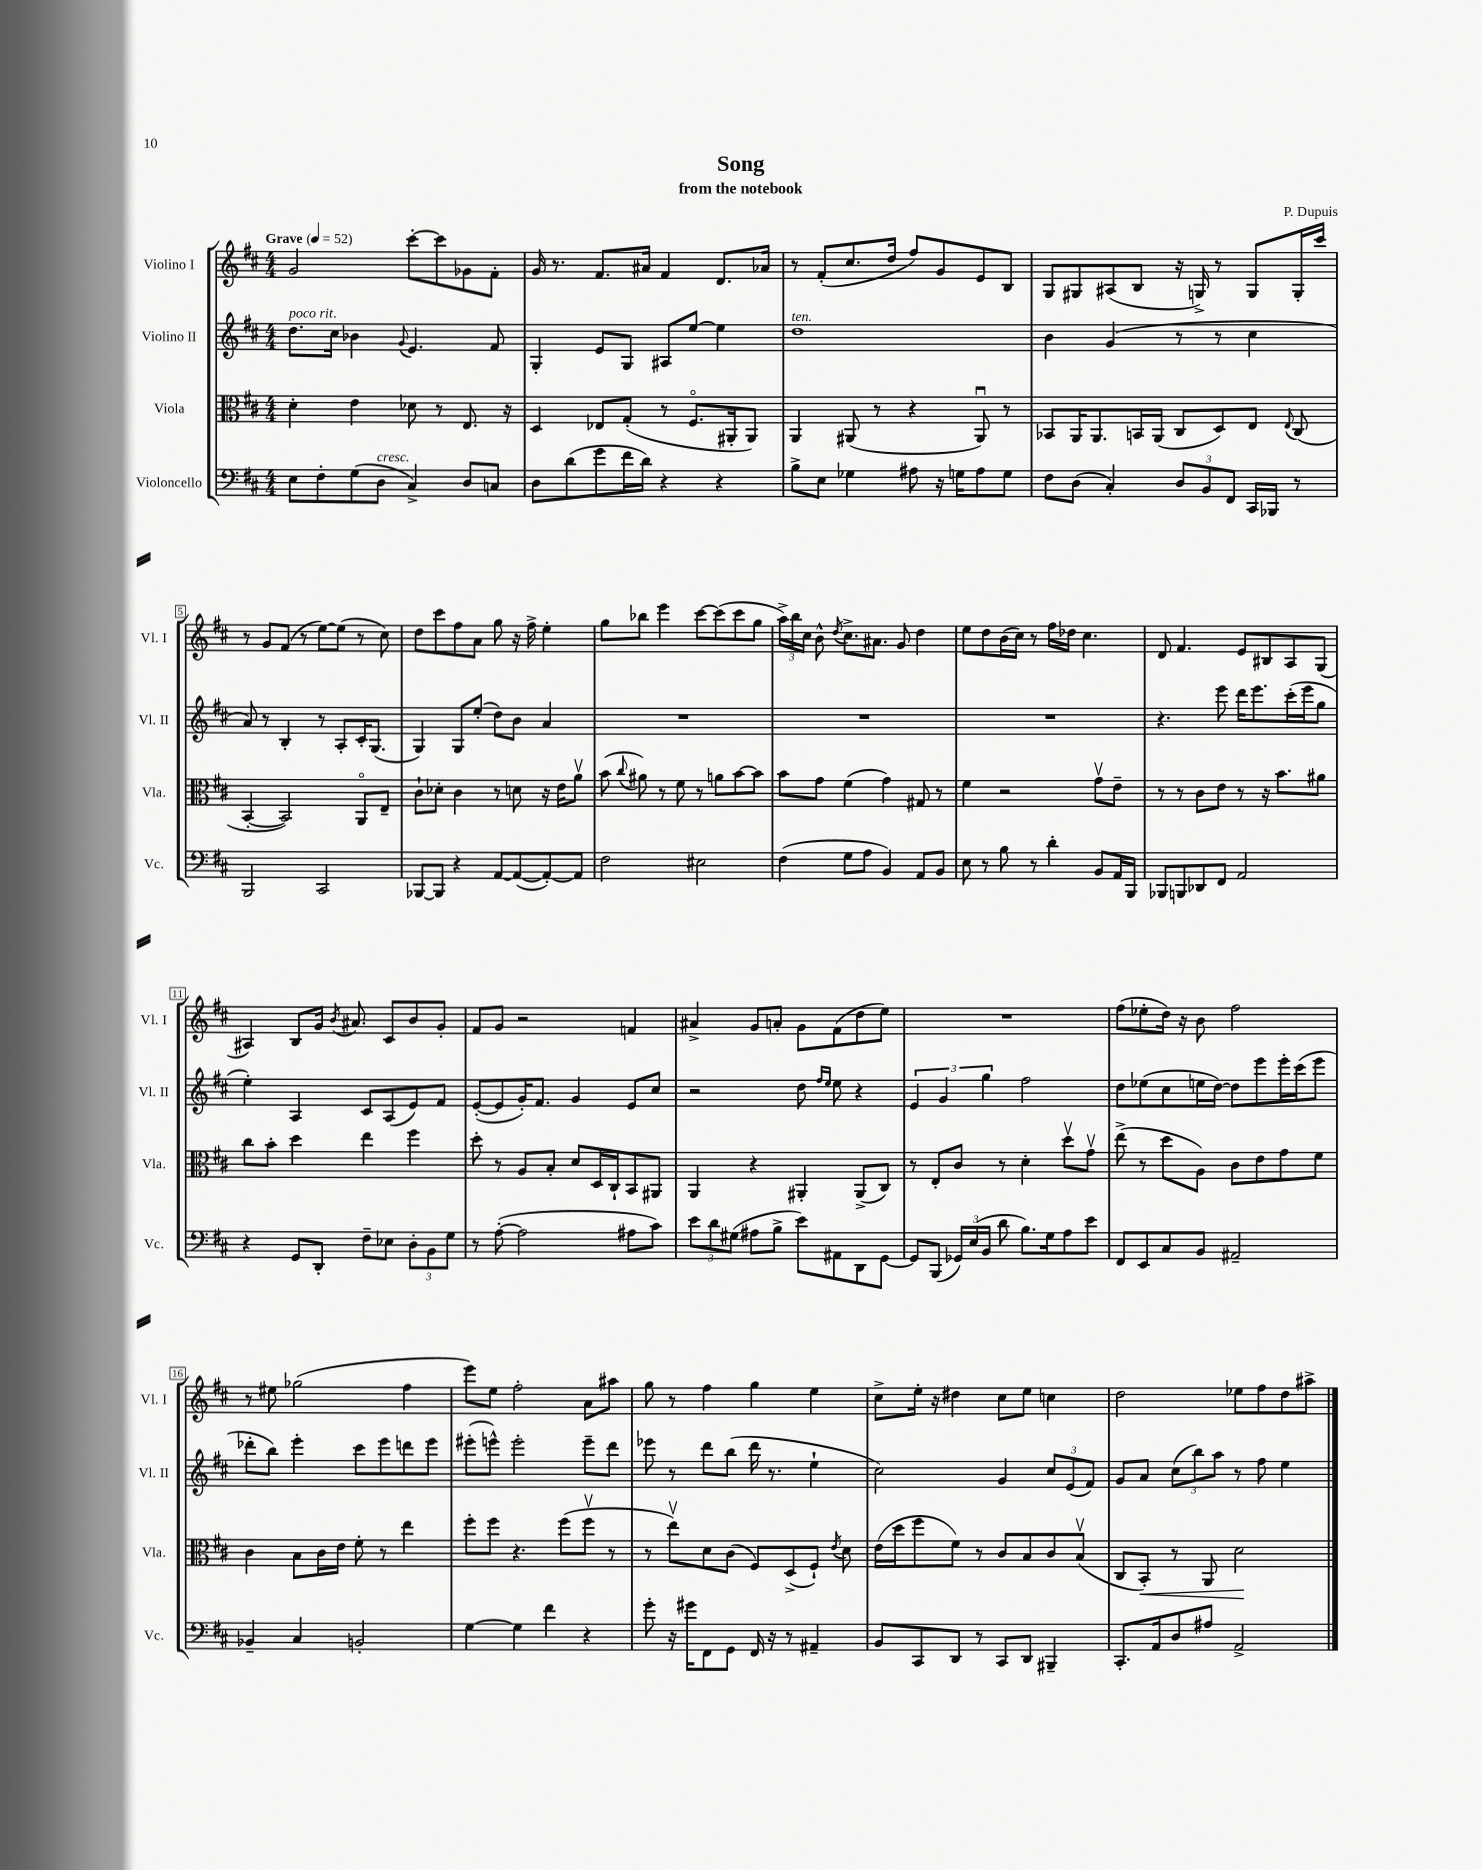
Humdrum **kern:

**kern	**kern	**kern	**kern
*staff4	*staff3	*staff2	*staff1
*clefF4	*clefC3	*clefG2	*clefG2
*k[f#c#]	*k[f#c#]	*k[f#c#]	*k[f#c#]
*M4/4	*M4/4	*M4/4	*M4/4
*MM52	*MM52	*MM52	*MM52
8E	4d'	8.dd	2g
8F#'	.	.	.
.	.	16cc#	.
(8G	4e	4b-	.
8D	.	.	.
.	.	8qqg	.
4C#^)	8d-	4.e	[8ccc#'
.	8r	.	8ccc#]
8D	8.E	.	8g-
8C	.	8f#	8f#'
.	16r	.	.
=	=	=	=
8D	4D	4G'	16g
.	.	.	8.r
(8d	.	.	.
8g	8E-	8e	8.f#
16f#	(8G'	8G	.
16d)	.	.	16a#
4r	8r	8A#	4f#
.	8.F#o	[8ee	.
4r	.	4ee]	8.d
.	16AA#'	.	.
.	8AA#)	.	.
.	.	.	16a-
=	=	=	=
8B^	4AA	1dd	8r
8E	.	.	(8f#'
4G-	(8AA#	.	8.cc#
.	8r	.	.
.	.	.	16dd
8A#	4r	.	8ff#)
16r	.	.	8g
16G	.	.	.
8A#	8AA#u)	.	8e
8G	8r	.	8B
=	=	=	=
8F#	8BB-	4b	8G
(8D	16AA	.	8G#
.	8.AA	.	.
4C#')	.	(4g	(8A#
.	16BB	.	8B
.	(16AA	.	.
12D	8C#	8r	16r
.	.	.	16G^)
12BB	.	.	.
.	8D)	8r	8r
12FF#	.	.	.
16CC#	8E	4cc#	8G
16BBB-	.	.	.
.	8qqE	.	.
8r	(8C#	.	16G'
.	.	.	16ccc#
=	=	=	=
2BBB	[4BB'	8a)	8r
.	.	8r	8g
.	2BB])	4B'	(8f#
.	.	.	8r
2CC#	.	8r	[8ee)
.	.	8A'	(8ee]
.	8AAo	16c#'	8r
.	.	(8.G	.
.	8E~	.	8cc#)
=	=	=	=
[8BBB-	8c#`	4G)	8dd
8BBB-]	8d-'	.	8ccc#
4r	4c#	8G	8ff#
.	.	(8ee'	8a
[8AA	8r	8dd)	8gg
(8AA_	8d	8b	16r
.	.	.	16ff#^
8AA'_)	16r	4a	4ee'
.	16e	.	.
8AA]	8av	.	.
=	=	=	=
2F#	(8b	1r	8gg
.	8qqcc#	.	.
.	8a#)	.	8bb-
.	8r	.	4eee
.	8f#	.	.
2E#	8r	.	[8ccc#
.	8a	.	(8ccc#]
.	[8b	.	8ccc#
.	8b]	.	8gg
=	=	=	=
(4F#	8b	1r	24aa^)
.	.	.	24bb
.	.	.	24cc#
.	8g	.	8b^^
.	.	.	8qdd
8G	(4f#	.	8.cc#^
8A	.	.	.
.	.	.	8.a#
4BB)	4g)	.	.
.	.	.	8g
8AA	8G#	.	4dd
8BB	8r	.	.
=	=	=	=
8E	4f#	1r	8ee
8r	.	.	8dd
8B	2r	.	(16b
.	.	.	16cc#)
8r	.	.	8r
4d'	.	.	16ff#
.	.	.	16dd-
.	.	.	4.cc#
8BB	8gv	.	.
16AA	8e~	.	.
16BBB	.	.	.
=	=	=	=
8BBB-	8r	4.r	8d
8BBB	8r	.	4.f#
8DD-	8c#	.	.
8FF#	8e	8eee	.
2AA	8r	16ddd	8e
.	.	8.eee	.
.	16r	.	8B#
.	8.b	.	.
.	.	(16ccc#'	8A
.	.	16eee	.
.	8a#	8gg	(8G
=	=	=	=
4r	8cc#	4ee')	4A#)
.	8b'	.	.
8GG	4dd	4A	8B
8DD'	.	.	16g
.	.	.	8qb
.	.	.	8.a#
8F#~	4ee	8c#	.
8E-	.	(8A	8c#
12D'	4ff#	8e)	8b
12BB	.	.	.
.	.	8f#	8g'
12G	.	.	.
=	=	=	=
8r	8dd'	([8e'	8f#
([8A'	8r	8e]	8g
2A]	8A	16g')	2r
.	.	8.f#	.
.	8B'	.	.
.	8d	4g	.
.	16D	.	.
.	16C#`	.	.
8A#	8BB	8e	4f
8c#)	8AA#	8cc#	.
=	=	=	=
12e	4AA	2r	4a#^
12d	.	.	.
(12G#	.	.	.
8A#	4r	.	8g
8B^	.	.	8a'
8e)	4AA#'	8dd	8g
.	.	16qqff#	.
.	.	16qqee	.
8AA#	.	8ee	(8f#
8DD	(8AA#^	4r	8dd
[8GG	8C#)	.	8ee)
=	=	=	=
8GG]	8r	6e	1r
(8BBB	8E'	.	.
.	.	6g	.
24GG-)	8c#	.	.
(24E	.	.	.
24BB	.	6gg	.
8d	8r	.	.
8.B)	4d'	2ff#	.
16G	.	.	.
8A	8ddv	.	.
8e	8gv	.	.
=	=	=	=
8FF#	(8ee^	8dd	(8ff#
8EE	8r	(8ee-	8ee-'
8C#	8dd	8cc#	16dd)
.	.	.	16r
8BB	8A)	16ee	8b
.	.	[16dd)	.
2AA#~	8c#	8dd]	2ff#
.	8e	8eee	.
.	8g	16eee'	.
.	.	(16ccc#	.
.	8f#	8eee	.
=	=	=	=
4BB-~	4c#	8ddd-'	8r
.	.	8bb)	8ee#
4C#	8B	4eee'	(2gg-
.	16c#	.	.
.	16e	.	.
2BB'	8f#'	8ccc#	.
.	8r	8eee	.
.	4ee	8ddd	4ff#
.	.	8eee	.
=	=	=	=
[4G	8ff#'	(8eee#'	8eee)
.	8ff#	8eee^^)	8ee
4G]	4.r	2eee'	2ff#'
4f#	.	.	.
.	(8ff#	.	.
4r	8ff#v	8eee~	8a
.	8r	8ddd	8aa#
=	=	=	=
8g'	8r	8eee-	8gg
16r	8eev)	8r	8r
16g#	.	.	.
8FF#	8d	8ddd	4ff#
8GG	(8c#	(8bb	.
16FF#	8F#)	16ddd	4gg
16r	.	8.r	.
8r	(8D^	.	.
4AA#~	8F#`)	4ee`	4ee
.	8qe	.	.
.	8d	.	.
=	=	=	=
8BB	(16e	2cc#)	8cc#^
.	16dd	.	.
8CC#	8ff#	.	16ee'
.	.	.	16r
8DD	8f#)	.	4dd#
8r	8r	.	.
8CC#	8c#	4g	8cc#
8DD	8B	.	8ee
4BBB#~	8c#	12cc#	4cc
.	.	(12e	.
.	(8Bv	.	.
.	.	12f#)	.
=	=	=	=
8.CC#'	8C#	8g	2dd
.	8BB')	8a	.
16AA	.	.	.
8D	8r	(12cc#	.
.	.	12bb)	.
8A#	8AA	.	.
.	.	12aa	.
2AA^	2d	8r	8ee-
.	.	8ff#	8ff#
.	.	4ee	8dd
.	.	.	8aa#^
==	==	==	==
*-	*-	*-	*-
